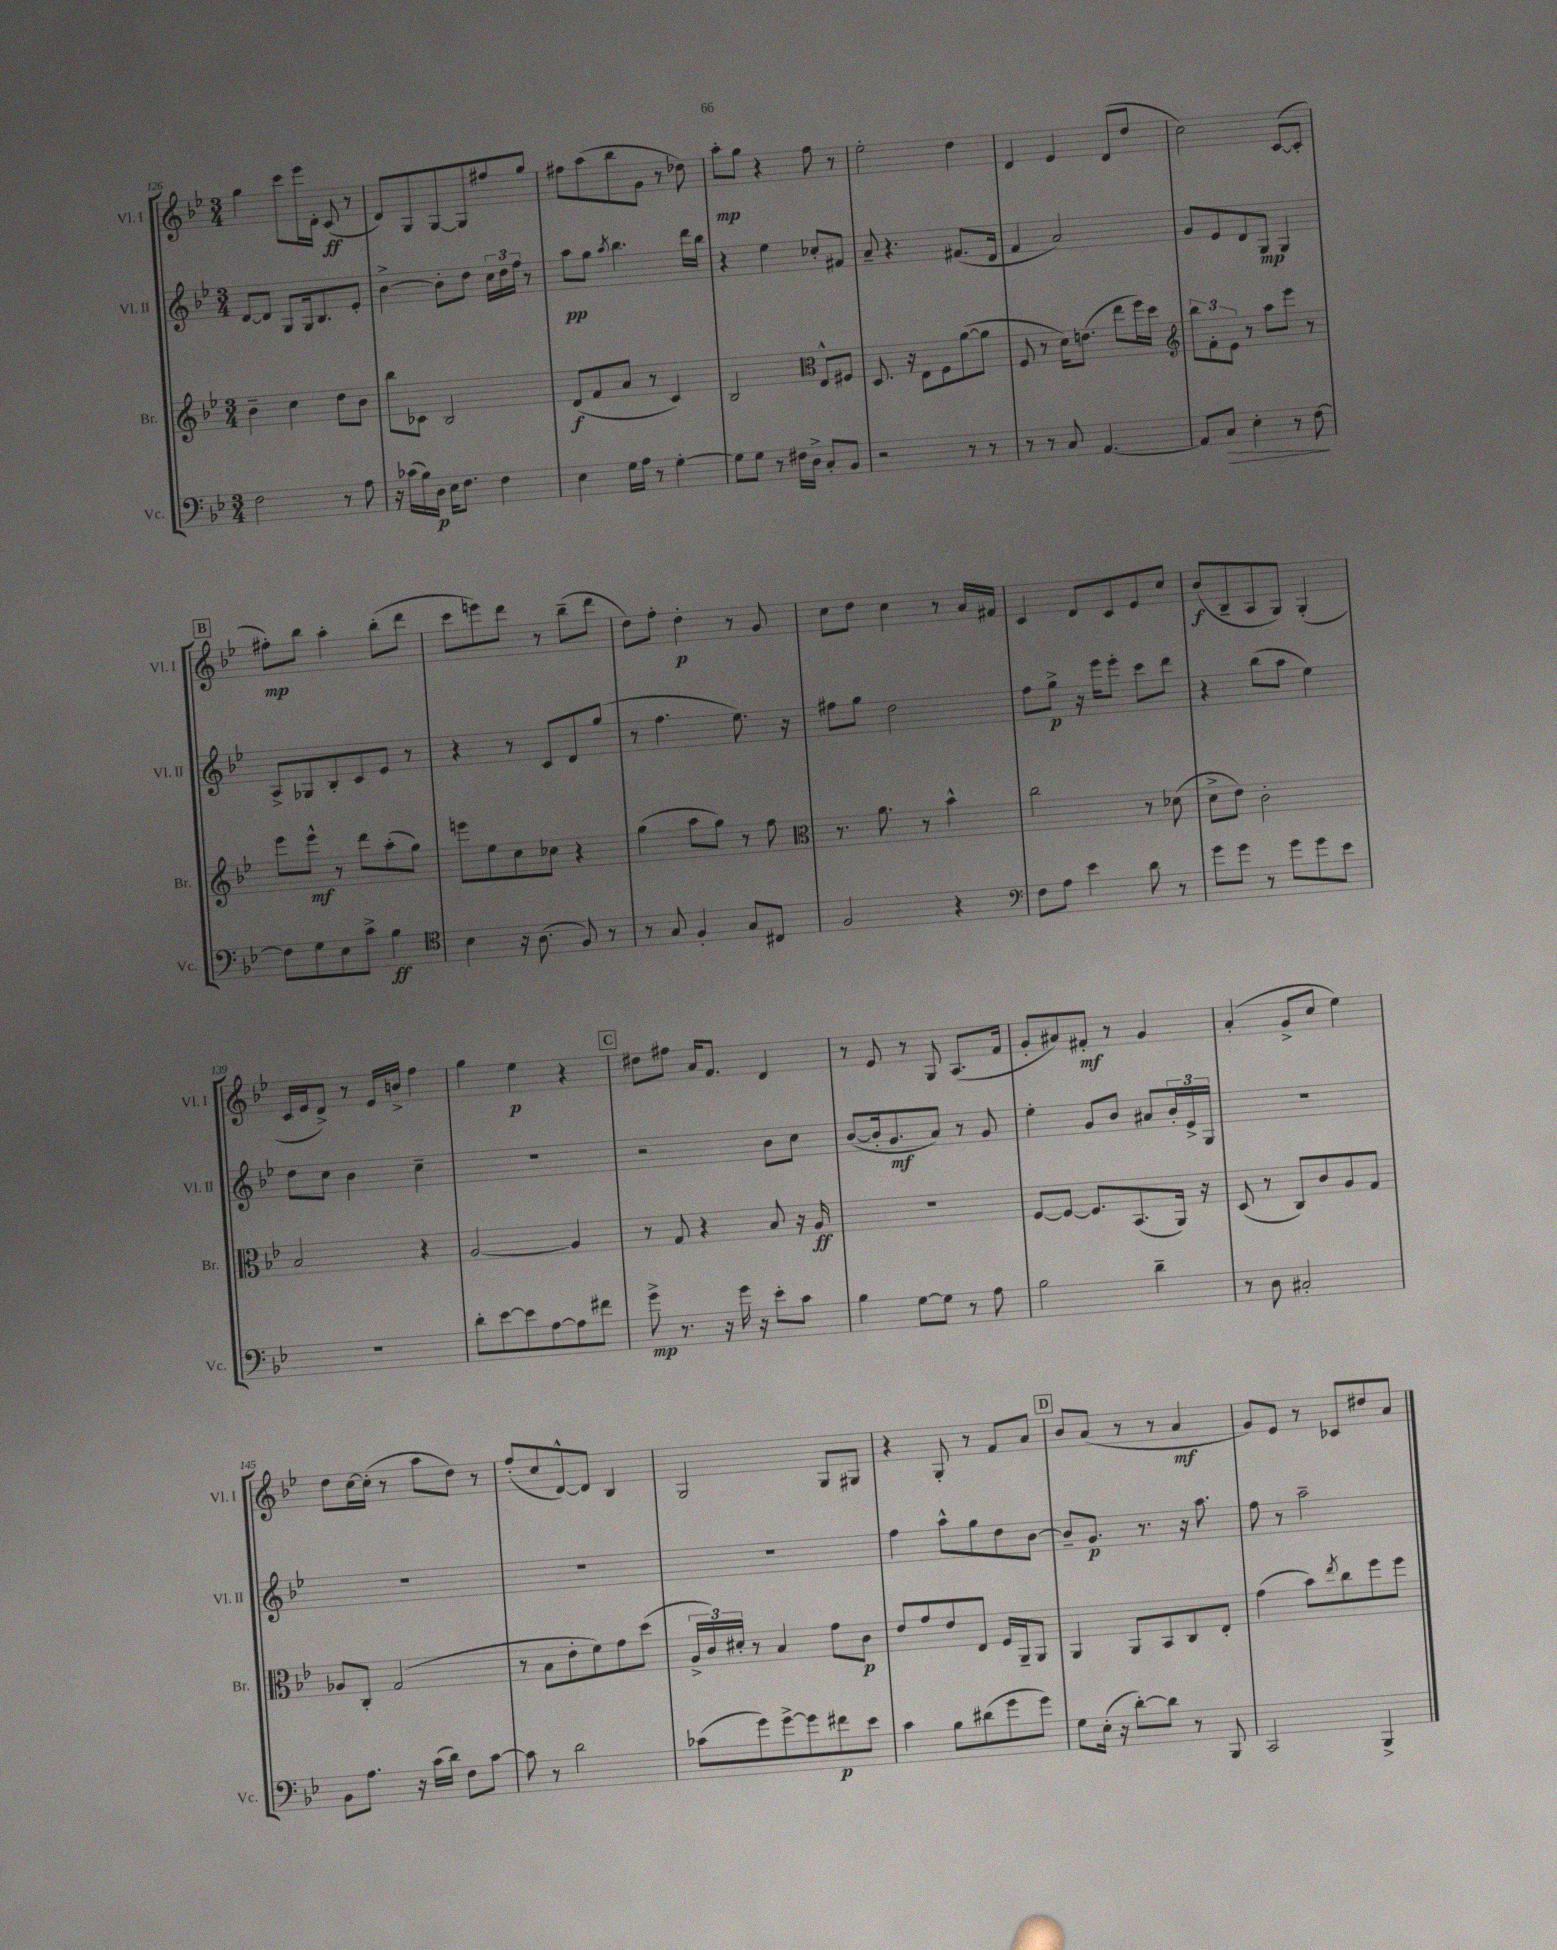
<<
\new StaffGroup <<
\new Staff = "s0" \with { instrumentName = "Vl. I" shortInstrumentName = "Vl. I" } {
    \clef treble \key bes \major \numericTimeSignature \time 3/4
    g''4 c'''8 ees'''16 d'16-. c'8\ff( r8 |
    d'8) g8 g8~ g8 fis''8 g''8 |
    fis''8 a''8( bes''8 g'8 r8 des''8) |
    a''8-.\mp g''8 r4 f''8 r8 |
    ees''2-. d''4 |
    d'4 ees'4 d'8( d''8 |
    c''2) c'8~( c'8-. |
    \mark \markup { \box "B" } fis''8-.\mp) bes''8 a''4-. bes''8-.( d'''8 |
    c'''8 e'''8) d'''8 r8 bes''8--( d'''8 |
    d''8) f''8-. d''4-.\p r8 g'8 |
    c''8 d''8 c''4 r8 a'16 fis'16 |
    c'4 d'8 c'8 ees'8 c''8 |
    bes'8\f( bes8-- a8 g8) g4-.( |
    c'16 ees'16 d'8->) r8 ees'16 b'16-> f''4 |
    g''4 ees''4\p r4 |
    \mark \markup { \box "C" } dis''8 fis''8 a'16 f'8. d'4 |
    r8 ees'8 r8 g8 a8.( f'16 |
    g'8-. ais'8) fis'8-.\mf r8 g'4 |
    a'4-.( g'8-> c''8 ees''4) |
    d''8 c''16~ c''16-.( r8 a''8 d''8) r8 |
    f''8-.( c''8 d'8~-^) d'8 bes4 |
    g2 g8 gis8 |
    r4 g8-. r8 f'8 a'8 |
    \mark \markup { \box "D" } bes'8 a'8( r8 r8 a'4\mf |
    g'8) ees'8 r8 ces'8 dis''8 a'8 \bar "|." |
}
\new Staff = "s1" \with { instrumentName = "Vl. II" shortInstrumentName = "Vl. II" } {
    \clef treble \key bes \major \numericTimeSignature \time 3/4
    d'8~ d'8 g8 g16 bes8. ees'8-. |
    bes'4~-> bes'8-. d''8 \tuplet 3/2 { c''16 d''16 f''16 } r8 |
    a''8\pp g''8 \acciaccatura { a''8 } bes''4. d'''16 bes''16 |
    r4 ees''4 ces''8-. fis'8 |
    a'8-- r4. fis'8.( d'16 |
    f'4 a'2) |
    g'8 ees'8 d'8 g8\mp g4 |
    \mark \markup { \box "B" } a8-> ges8 bes8-. c'8 ees'8 r8 |
    r4 r8 c'8 d'8 g''8( |
    r8 f''4. ees''8.) r16 |
    fis''8 g''8 d''2 |
    f''8 g''8->\p r16 ees'''16 ees'''8-. c'''8 d'''8 |
    r4 bes''8( a''8 ees''4) |
    d''8 c''8 bes'4 c''4-- |
    R2. |
    \mark \markup { \box "C" } r2 bes'8 c''8 |
    bes'8~( bes'16-. g'8.\mf a'8) r8 g'8 |
    ees''4-. g'8 bes'8 ais'8 \tuplet 3/2 { bes'16-. ees'16-> g16 } |
    R2. |
    R2. |
    R2. |
    R2. |
    f''4 a''8-^ g''8 d''8 bes'8~ |
    \mark \markup { \box "D" } bes'8-- g'8.\p r8. r16 a''8. |
    f''8 r8 a''2-- \bar "|." |
}
\new Staff = "s2" \with { instrumentName = "Br." shortInstrumentName = "Br." } {
    \clef treble \key bes \major \numericTimeSignature \time 3/4
    bes'4-- c''4 d''8 bes'8 |
    bes''8 ces'8 bes2 |
    d'8\f( f'8 a'8 r8 c'4) |
    bes2 \clef alto ees8-^ fis8 |
    d8. r16 ees8 f8 a'8~( a'8 |
    f8 r8 d'16) e'8.( ees''8 f''16) d''16 |
    \clef treble \tuplet 3/2 { bes''8 f'8-. ees'8 } r8 a''8 ees'''8 r8 |
    \mark \markup { \box "B" } ees'''8 ees'''8-^\mf r8 d'''8 a''8-.( g''8) |
    e'''8 ees''8 c''8 ces''8 r4 |
    g''4( a''8 g''8) r8 f''8 |
    \clef alto r8. a'8. r8 bes'4-^ |
    c''2 r8 des'8( |
    d'8-> ees'8) c'2-. |
    bes2 r4 |
    a2~ a4 |
    \mark \markup { \box "C" } r8 g8 r4 bes8 r16 a16\ff |
    R2. |
    f8~ f8~ f8. bes,8.( a,16) r16 |
    d8( r8 c8) c'8 a8 g8 |
    aes8 c8-. g2( |
    r8 bes8 ees'8-. f'8) g'8 d''8( |
    \tuplet 3/2 { a16-> c'16) dis'16-. } r8 bes4 g'8 c'8\p |
    ees'8 g'8 ees'8 ees8 f16 a,16-- a,8 |
    \mark \markup { \box "D" } a,4 a,8 bes,8 c8 ees8-. |
    g'4( bes'8) \acciaccatura { ees''8 } c''8 f''8 f''8 \bar "|." |
}
\new Staff = "s3" \with { instrumentName = "Vc." shortInstrumentName = "Vc." } {
    \clef bass \key bes \major \numericTimeSignature \time 3/4
    f2 r8 a8 |
    r16 ces'16( bes16) d16\p ees16 f8. f4 |
    ees4 g16 a16 r8 g4~-. |
    g8 g8 r8 fis16 d16-> c8-. bes,8 |
    r2 r8 r8 |
    r8 r8 c8 a,4.~ |
    a,8 c8\> ees4-. r8 f8~\! |
    \mark \markup { \box "B" } f8 g8 ees8 c'8-> bes4\ff |
    \clef tenor bes4 r16 a8.( f8) r8 |
    r8 g8 f4-. g8 cis8 |
    f2 r4 |
    \clef bass f8 a8 ees'4 d'8 r8 |
    g'8 g'8 r8 g'8 g'8 ees'8 |
    R2. |
    d'8-. ees'8~ ees'8 a8~ a8 fis'8 |
    \mark \markup { \box "C" } g'8->\mp r8. r16 g'16 r16 ees'8-. c'8 |
    bes4 g8~ g8 r8 a8 |
    bes2 d'4-- |
    r8 d8 cis2-. |
    bes,8 a8. r16 c'16( d'16) f8 c'8~ |
    c'8 r8 d'2 |
    ces'8( g'8) g'8~-> g'8 fis'8\p ees'8 |
    c'4 bes8 dis'8( g'8 g'8) |
    \mark \markup { \box "D" } g8 ees16-.( r16 d'8~-.) d'8 r8 bes,,8 |
    c,2 bes,,4-> \bar "|." |
}
>>
>>
\layout { \context { \Score currentBarNumber = #126 } }
